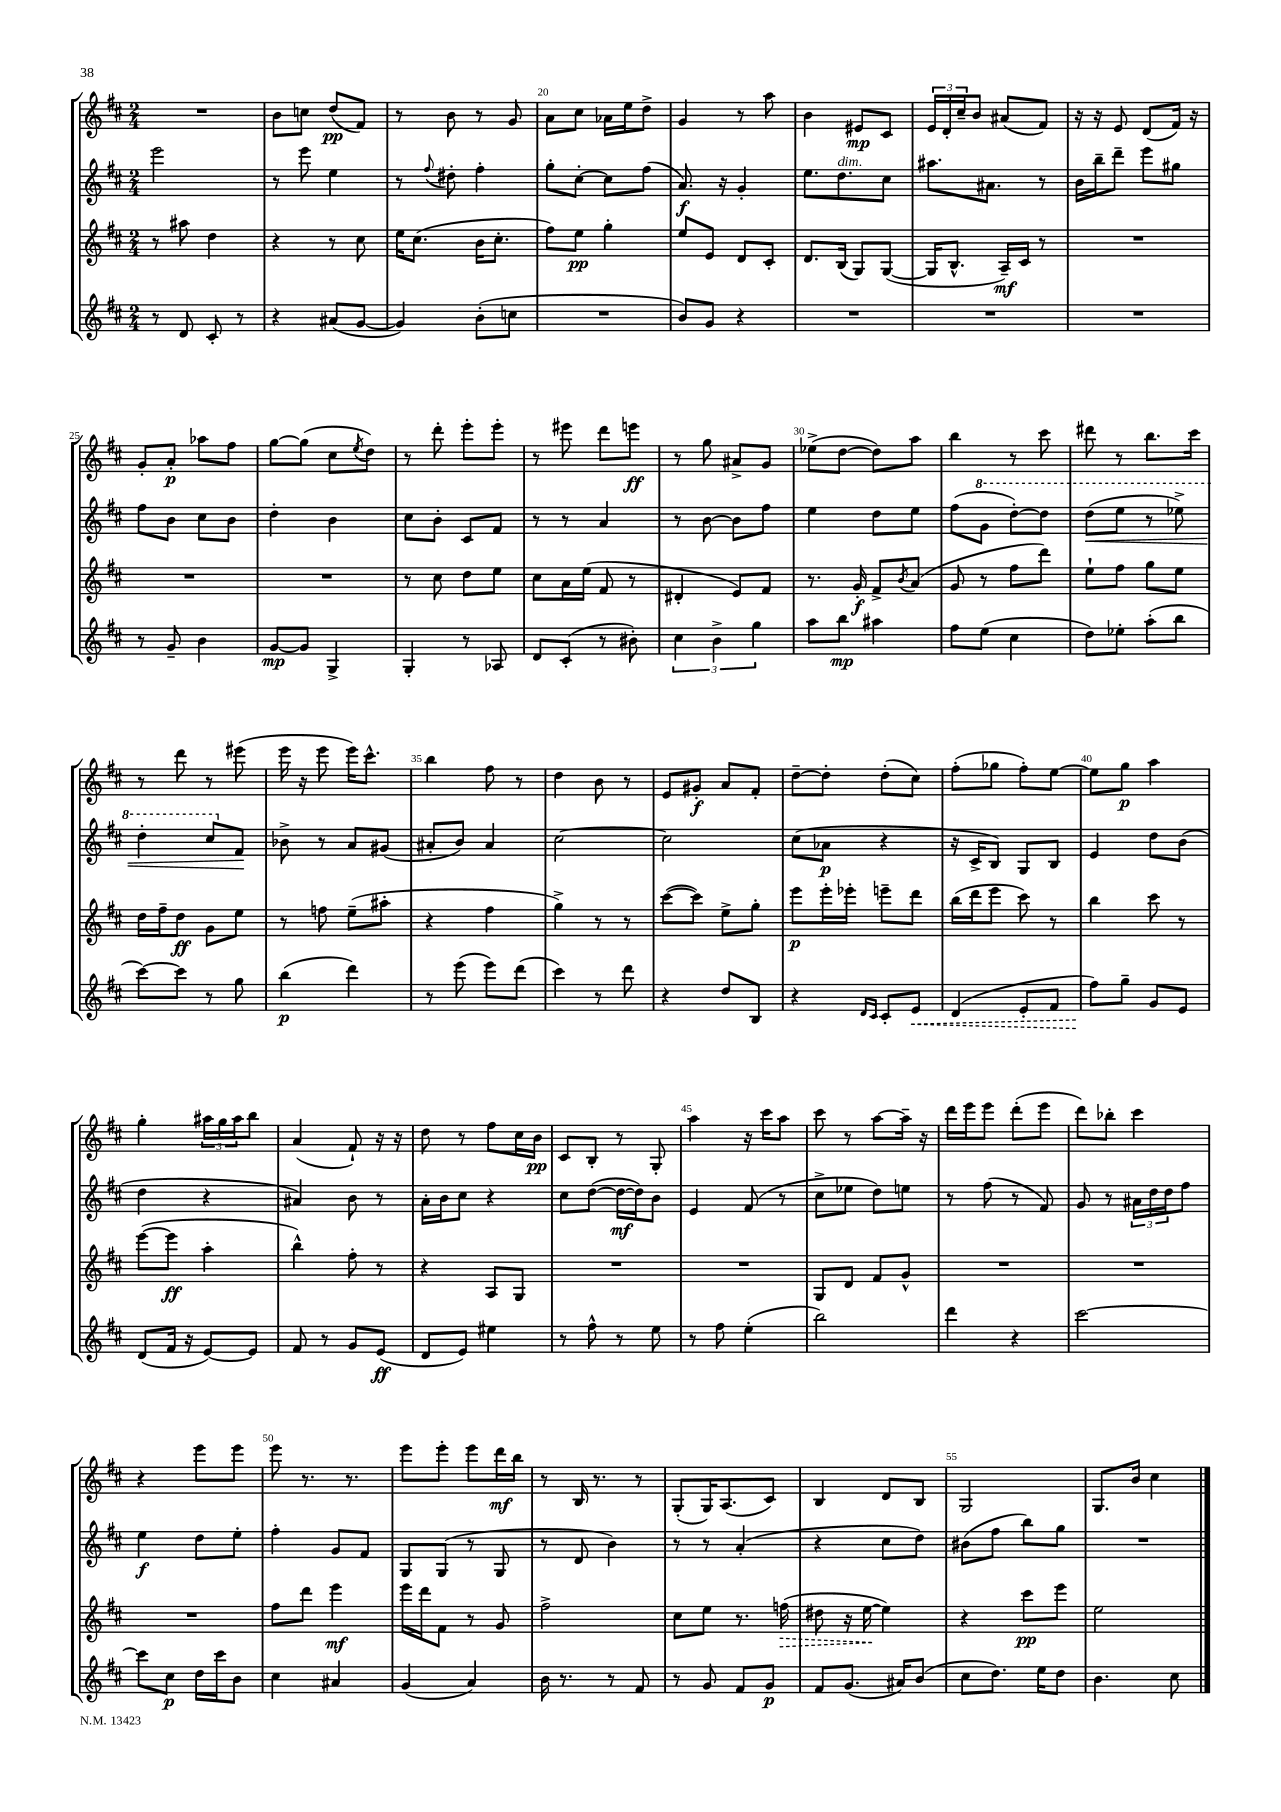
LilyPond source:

<<
\new StaffGroup <<
\new Staff = "s0" {
    \clef treble \key d \major \numericTimeSignature \time 2/4
    R2 |
    b'8 c''8 d''8\pp( fis'8) |
    r8 b'8 r8 g'8 |
    a'8 cis''8 aes'16 e''16 d''8-> |
    g'4 r8 a''8 |
    b'4 eis'8\mp cis'8 |
    \tuplet 3/2 { e'16 d'16-. cis''16-- } b'8 ais'8( fis'8) |
    r16 r16 e'8 d'8( fis'16) r16 |
    g'8-. a'8-.\p aes''8 fis''8 |
    g''8~ g''8( cis''8 \acciaccatura { e''8 } d''8) |
    r8 d'''8-. e'''8-. e'''8-. |
    r8 eis'''8 d'''8 e'''8\ff |
    r8 g''8 ais'8-> g'8 |
    ees''8->( d''8~ d''8) a''8 |
    b''4 r8 cis'''8 |
    dis'''8 r8 b''8. cis'''16 |
    r8 d'''8 r8 eis'''8( |
    e'''16 r16 e'''8 e'''16) cis'''8.-^ |
    b''4 fis''8 r8 |
    d''4 b'8 r8 |
    e'8 gis'8-.\f a'8 fis'8-. |
    d''8~-- d''8-. d''8-.( cis''8) |
    fis''8-.( ges''8 fis''8-.) e''8~ |
    e''8 g''8\p a''4 |
    g''4-. \tuplet 3/2 { ais''16 g''16 ais''16 } b''8 |
    a'4( fis'8-!) r16 r16 |
    d''8 r8 fis''8 cis''16 b'16\pp |
    cis'8 b8-. r8 g8-. |
    a''4 r16 cis'''16 a''8 |
    cis'''8 r8 a''8~ a''16-- r16 |
    d'''16 e'''16 e'''8 d'''8-.( e'''8 |
    d'''8) bes''8-. cis'''4 |
    r4 e'''8 e'''8 |
    e'''8 r8. r8. |
    e'''8 e'''8-. e'''8 d'''16\mf b''16 |
    r8 b16 r8. r8 |
    g8-.( g16) a8.( cis'8) |
    b4 d'8 b8 |
    g2 |
    g8. b'16 cis''4 \bar "|." |
}
\new Staff = "s1" {
    \clef treble \key d \major \numericTimeSignature \time 2/4
    e'''2 |
    r8 e'''8 e''4 |
    r8 \appoggiatura { fis''8 } dis''8-. fis''4-. |
    g''8-. cis''8~-. cis''8 fis''8( |
    a'8.\f) r16 g'4-. |
    e''8. d''8.^\markup { \italic "dim." } cis''8 |
    ais''8. ais'8. r8 |
    b'16 b''16-- d'''8-- e'''8 gis''8 |
    fis''8 b'8 cis''8 b'8 |
    d''4-. b'4 |
    cis''8 b'8-. cis'8 fis'8 |
    r8 r8 a'4 |
    r8 b'8~ b'8 fis''8 |
    e''4 d''8 e''8 |
    fis''8( \ottava #1 g''8 d'''8~-.) d'''8 |
    d'''8\<( e'''8 r8 ees'''8->) |
    d'''4-. cis'''8 \ottava #0 fis'8\! |
    bes'8-> r8 a'8 gis'8( |
    ais'8-. b'8) ais'4 |
    cis''2~ |
    cis''2 |
    cis''8( aes'8\p r4 |
    r16 cis'16-> b8) g8 b8 |
    e'4 d''8 b'8( |
    d''4 r4 |
    ais'4) b'8 r8 |
    a'16-. b'16 cis''8 r4 |
    cis''8 d''8~( d''16~\mf d''16) b'8 |
    e'4 fis'8( r8 |
    cis''8-> ees''8 d''8) e''8 |
    r8 fis''8( r8 fis'8) |
    g'8 r8 \tuplet 3/2 { ais'16 d''16 d''16 } fis''8 |
    e''4\f d''8 e''8-. |
    fis''4-. g'8 fis'8 |
    g8 g8( r8 g8 |
    r8 d'8 b'4) |
    r8 r8 a'4-.( |
    r4 cis''8 d''8) |
    bis'8( fis''8 b''8) g''8 |
    R2 \bar "|." |
}
\new Staff = "s2" {
    \clef treble \key d \major \numericTimeSignature \time 2/4
    r8 ais''8 d''4 |
    r4 r8 cis''8 |
    e''16 cis''8.( b'16 cis''8.-. |
    fis''8) e''8\pp g''4-. |
    e''8 e'8 d'8 cis'8-. |
    d'8. b16( g8) g8~( |
    g16 b8.-^ a16--\mf) cis'16 r8 |
    R2 |
    R2 |
    R2 |
    r8 cis''8 d''8 e''8 |
    cis''8 a'16 e''16( fis'8 r8 |
    dis'4-. e'8) fis'8 |
    r8. g'16-.\f fis'8-> \acciaccatura { b'8 } a'8( |
    g'8 r8 fis''8 d'''8) |
    e''8-! fis''8 g''8 e''8 |
    d''16 fis''16-- d''8\ff g'8 e''8 |
    r8 f''8 e''8--( ais''8-. |
    r4 fis''4 |
    g''4->) r8 r8 |
    cis'''8~( cis'''8) e''8-> g''8-. |
    e'''8\p e'''16-. ees'''16-. e'''8-- d'''8 |
    b''16( d'''16 e'''8 cis'''8) r8 |
    b''4 cis'''8 r8 |
    e'''8~( e'''8\ff a''4-. |
    b''4-^) fis''8-. r8 |
    r4 a8 g8 |
    R2 |
    R2 |
    g8 d'8 fis'8 g'8-^ |
    R2 |
    R2 |
    R2 |
    fis''8 d'''8 e'''4\mf |
    e'''16 d'''16 fis'8 r8 g'8 |
    fis''2-> |
    cis''8 e''8 r8. \once \override Hairpin.style = #'dashed-line f''16\>( |
    dis''8 r16 e''16~\! e''4) |
    r4 cis'''8\pp e'''8 |
    e''2 \bar "|." |
}
\new Staff = "s3" {
    \clef treble \key d \major \numericTimeSignature \time 2/4
    r8 d'8 cis'8-. r8 |
    r4 ais'8( g'8~ |
    g'4) b'8-.( c''8 |
    R2 |
    b'8) g'8 r4 |
    R2 |
    R2 |
    R2 |
    r8 g'8-- b'4 |
    g'8~\mp g'8 g4-> |
    g4-. r8 aes8 |
    d'8 cis'8-.( r8 bis'8-.) |
    \tuplet 3/2 { cis''4 b'4-> g''4 } |
    a''8 b''8\mp ais''4 |
    fis''8 e''8( cis''4 |
    d''8) ees''8-. a''8-.( b''8 |
    cis'''8~) cis'''8 r8 g''8 |
    b''4\p( d'''4) |
    r8 e'''8( e'''8) d'''8( |
    cis'''4) r8 d'''8 |
    r4 d''8 b8 |
    r4 \grace { d'16 cis'16 } cis'8-. \once \override Hairpin.style = #'dashed-line e'8\< |
    d'4( e'8-. fis'8 |
    fis''8\!) g''8-- g'8 e'8 |
    d'8( fis'16 r16 e'8~) e'8 |
    fis'8 r8 g'8 e'8\ff( |
    d'8 e'8) eis''4 |
    r8 fis''8-^ r8 e''8 |
    r8 fis''8 e''4-.( |
    b''2) |
    d'''4 r4 |
    cis'''2~ |
    cis'''8 cis''8\p d''16 cis'''16 b'8 |
    cis''4 ais'4 |
    g'4( a'4) |
    b'16 r8. r8 fis'8 |
    r8 g'8 fis'8 g'8\p |
    fis'8 g'8.( ais'16) b'8( |
    cis''8 d''8.) e''16 d''8 |
    b'4. cis''8 \bar "|." |
}
>>
>>
\layout { \context { \Score currentBarNumber = #17 \override BarNumber.break-visibility = ##(#f #t #t) barNumberVisibility = #(every-nth-bar-number-visible 5) } }
